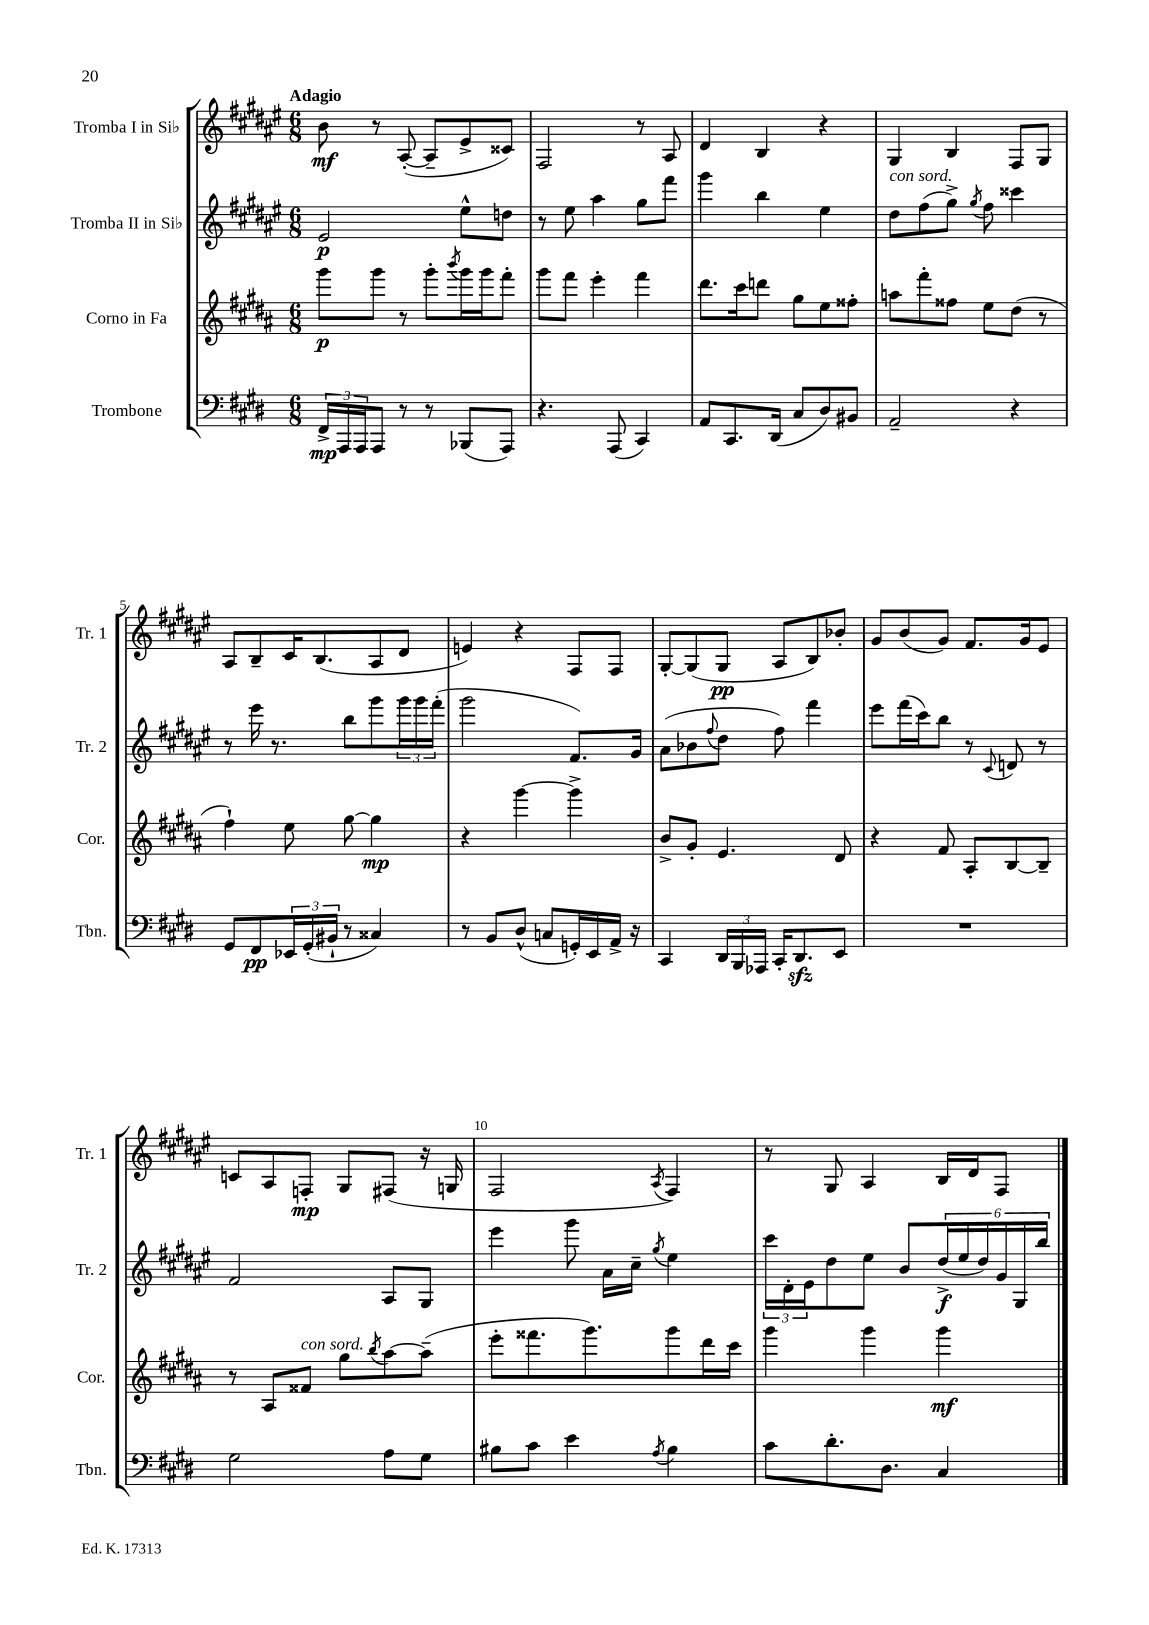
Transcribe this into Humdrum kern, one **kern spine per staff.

**kern	**dynam	**kern	**dynam	**kern	**dynam	**kern	**dynam
*part4	*part4	*part3	*part3	*part2	*part2	*part1	*part1
*staff4	*staff4	*staff3	*staff3	*staff2	*staff2	*staff1	*staff1
*I"Trombone	*	*I"Corno in Fa	*	*I"Tromba II in Si♭	*	*I"Tromba I in Si♭	*
*I'Tbn.	*	*I'Cor.	*	*I'Tr. 2	*	*I'Tr. 1	*
*clefF4	*	*clefG2	*	*clefG2	*	*clefG2	*
*k[f#c#g#d#]	*	*k[f#c#g#d#a#]	*	*k[f#c#g#d#a#e#]	*	*k[f#c#g#d#a#e#]	*
*M6/8	*	*M6/8	*	*M6/8	*	*M6/8	*
=1	=1	=1	=1	=1	=1	=1	=1
!	!	!	!	!	!	!LO:TX:a:B:t=Adagio	!
24FF#^/LL	mp	8ggg#\L	p	2e#/	p	8b\	mf
24AAA/	.	.	.	.	.	.	.
24AAA/J	.	.	.	.	.	.	.
8AAA/J	.	8ggg#\J	.	.	.	8r	.
8r	.	8r	.	.	.	([8A#'/	.
8r	.	8ggg#'\L	.	.	.	8A#~/L]	.
.	.	8qbbb/	.	.	.	.	.
(8BBB-X/L	.	16ggg#\L	.	8ee#^^\L	.	8e#^/	.
.	.	16ggg#\J	.	.	.	.	.
8AAA/J)	.	8fff#'\J	.	8ddn\J	.	8c##X/J)	.
=2	=2	=2	=2	=2	=2	=2	=2
4.r	.	8ggg#\L	.	8r	.	2F#/	.
.	.	8fff#\J	.	8ee#\	.	.	.
.	.	4eee'\	.	4aa#\	.	.	.
(8AAA/	.	.	.	.	.	.	.
4CC#/)	.	4fff#\	.	8gg#\L	.	8r	.
.	.	.	.	8fff#\J	.	8A#/	.
=3	=3	=3	=3	=3	=3	=3	=3
8AA/L	.	8.ddd#\L	.	4ggg#\	.	4d#/	.
8.CC#/	.	.	.	.	.	.	.
.	.	16ccc#\k	.	.	.	.	.
.	.	8dddn\J	.	4bb\	.	4B/	.
(16DD#/Jk	.	.	.	.	.	.	.
8C#/L	.	8gg#\L	.	.	.	.	.
8D#/)	.	8ee\	.	4ee#\	.	4r	.
8BB#X/J	.	8ff##X'\J	.	.	.	.	.
=4	=4	=4	=4	=4	=4	=4	=4
!	!	!	!	!LO:TX:a:i:t=con sord.	!	!	!
2AA~/	.	8aan\L	.	8dd#\L	.	4G#/	.
.	.	8fff#'\	.	(8ff#\	.	.	.
.	.	8ff##X\J	.	8gg#^\J)	.	4B/	.
.	.	.	.	8qgg#/	.	.	.
.	.	8ee\L	.	8ff#\	.	.	.
4r	.	(8dd#\J	.	4ccc##X\	.	8F#/L	.
.	.	8r	.	.	.	8G#/J	.
!!LO:LB:g=z
=5	=5	=5	=5	=5	=5	=5	=5
8GG#/L	.	4ff#`\)	.	8r	.	8A#/L	.
8FF#/	pp	.	.	16eee#\	.	8B~/	.
.	.	.	.	8.r	.	.	.
24EE-X/L	.	8ee\	.	.	.	16c#/K	.
(24GG#'/	.	.	.	.	.	.	.
.	.	.	.	.	.	(8.B/	.
24BB#X`/JJ	.	.	.	.	.	.	.
8r	.	[8gg#\	.	8bb\L	.	.	.
4C##X/)	.	4gg#\]	mp	8ggg#\	.	8A#/	.
.	.	.	.	24ggg#\L	.	8d#/J	.
.	.	.	.	24ggg#\	.	.	.
.	.	.	.	(24fff#'\JJ	.	.	.
=6	=6	=6	=6	=6	=6	=6	=6
8r	.	4r	.	2ggg#\	.	4en/)	.
8BB/L	.	.	.	.	.	.	.
(8D#^^/J	.	[4ggg#\	.	.	.	4r	.
8Cn/L	.	.	.	.	.	.	.
16GGn'/L)	.	4ggg#^\]	.	8.f#/L)	.	8F#/L	.
16EE/	.	.	.	.	.	.	.
16AA^/JJ	.	.	.	.	.	8F#/J	.
16r	.	.	.	16g#/Jk	.	.	.
=7	=7	=7	=7	=7	=7	=7	=7
4CC#/	.	8b^/L	.	(8a#\L	.	[8G#'/L	.
.	.	8g#'/J	.	8b-X\	.	(8G#/]	.
.	.	.	.	8qqff#/	.	.	.
24DD#/LL	.	4.e/	.	8dd#\J	.	8G#/J	pp
24BBB/	.	.	.	.	.	.	.
24AAA-X/JJ	.	.	.	.	.	.	.
16CC#'/KL	.	.	.	8ff#\)	.	8A#/L	.
8.DD#zz/	.	.	.	.	.	.	.
.	.	.	.	4fff#\	.	8B/)	.
8EE/J	.	8d#/	.	.	.	8b-X'/J	.
=8	=8	=8	=8	=8	=8	=8	=8
2.r	.	4r	.	8eee#\L	.	8g#/L	.
.	.	.	.	(16fff#\L	.	(8b/	.
.	.	.	.	16ccc#\J)	.	.	.
.	.	8f#/	.	8bb\J	.	8g#/J)	.
.	.	8A#'/L	.	8r	.	8.f#/L	.
.	.	.	.	8qqc#/	.	.	.
.	.	[8B/	.	8dn/	.	.	.
.	.	.	.	.	.	16g#/k	.
.	.	8B~/J]	.	8r	.	8e#/J	.
!!LO:LB:g=z
=9	=9	=9	=9	=9	=9	=9	=9
2G#\	.	8r	.	2f#/	.	8cn/L	.
.	.	8A#/L	.	.	.	8A#/	.
!	!	!LO:TX:a:i:t=con sord.	!	!	!	!	!
.	.	8f##X/J	.	.	.	8Fn'/J	mp
.	.	8gg#\L	.	.	.	8G#/L	.
.	.	8qbb/	.	.	.	.	.
8A\L	.	[8aa#\	.	8A#/L	.	(8F#X/J	.
8G#\J	.	(8aa#~\J]	.	8G#/J	.	16r	.
.	.	.	.	.	.	16Gn/	.
=10	=10	=10	=10	=10	=10	=10	=10
8B#X\L	.	8eee'\L	.	4eee#\	.	2F#/	.
8c#\J	.	8.fff##X\	.	.	.	.	.
4e\	.	.	.	8ggg#\	.	.	.
.	.	8.ggg#\)	.	.	.	.	.
.	.	.	.	16a#\LL	.	.	.
.	.	.	.	16cc#~\JJ	.	.	.
8qA/	.	.	.	8qgg#/	.	8qA#/	.
4B#\	.	8ggg#\	.	4ee#\	.	4F#/)	.
.	.	16ddd#\L	.	.	.	.	.
.	.	16ccc#\JJ	.	.	.	.	.
=11	=11	=11	=11	=11	=11	=11	=11
8c#\L	.	4ggg#\	.	24ccc#\LL	.	8r	.
.	.	.	.	24d#'\	.	.	.
.	.	.	.	24e#\J	.	.	.
8.d#'\	.	.	.	8dd#\	.	8G#/	.
.	.	4ggg#\	.	8ee#\J	.	4A#/	.
8.D#\J	.	.	.	.	.	.	.
.	.	.	.	8b/L	.	.	.
4C#/	.	4ggg#\	mf	(24dd#^/L	f	16B/LL	.
.	.	.	.	24ee#/	.	.	.
.	.	.	.	.	.	16d#/J	.
.	.	.	.	24dd#/)	.	.	.
.	.	.	.	24g#/	.	8F#/J	.
.	.	.	.	24G#/	.	.	.
.	.	.	.	24bb/JJ	.	.	.
==	==	==	==	==	==	==	==
*-	*-	*-	*-	*-	*-	*-	*-
